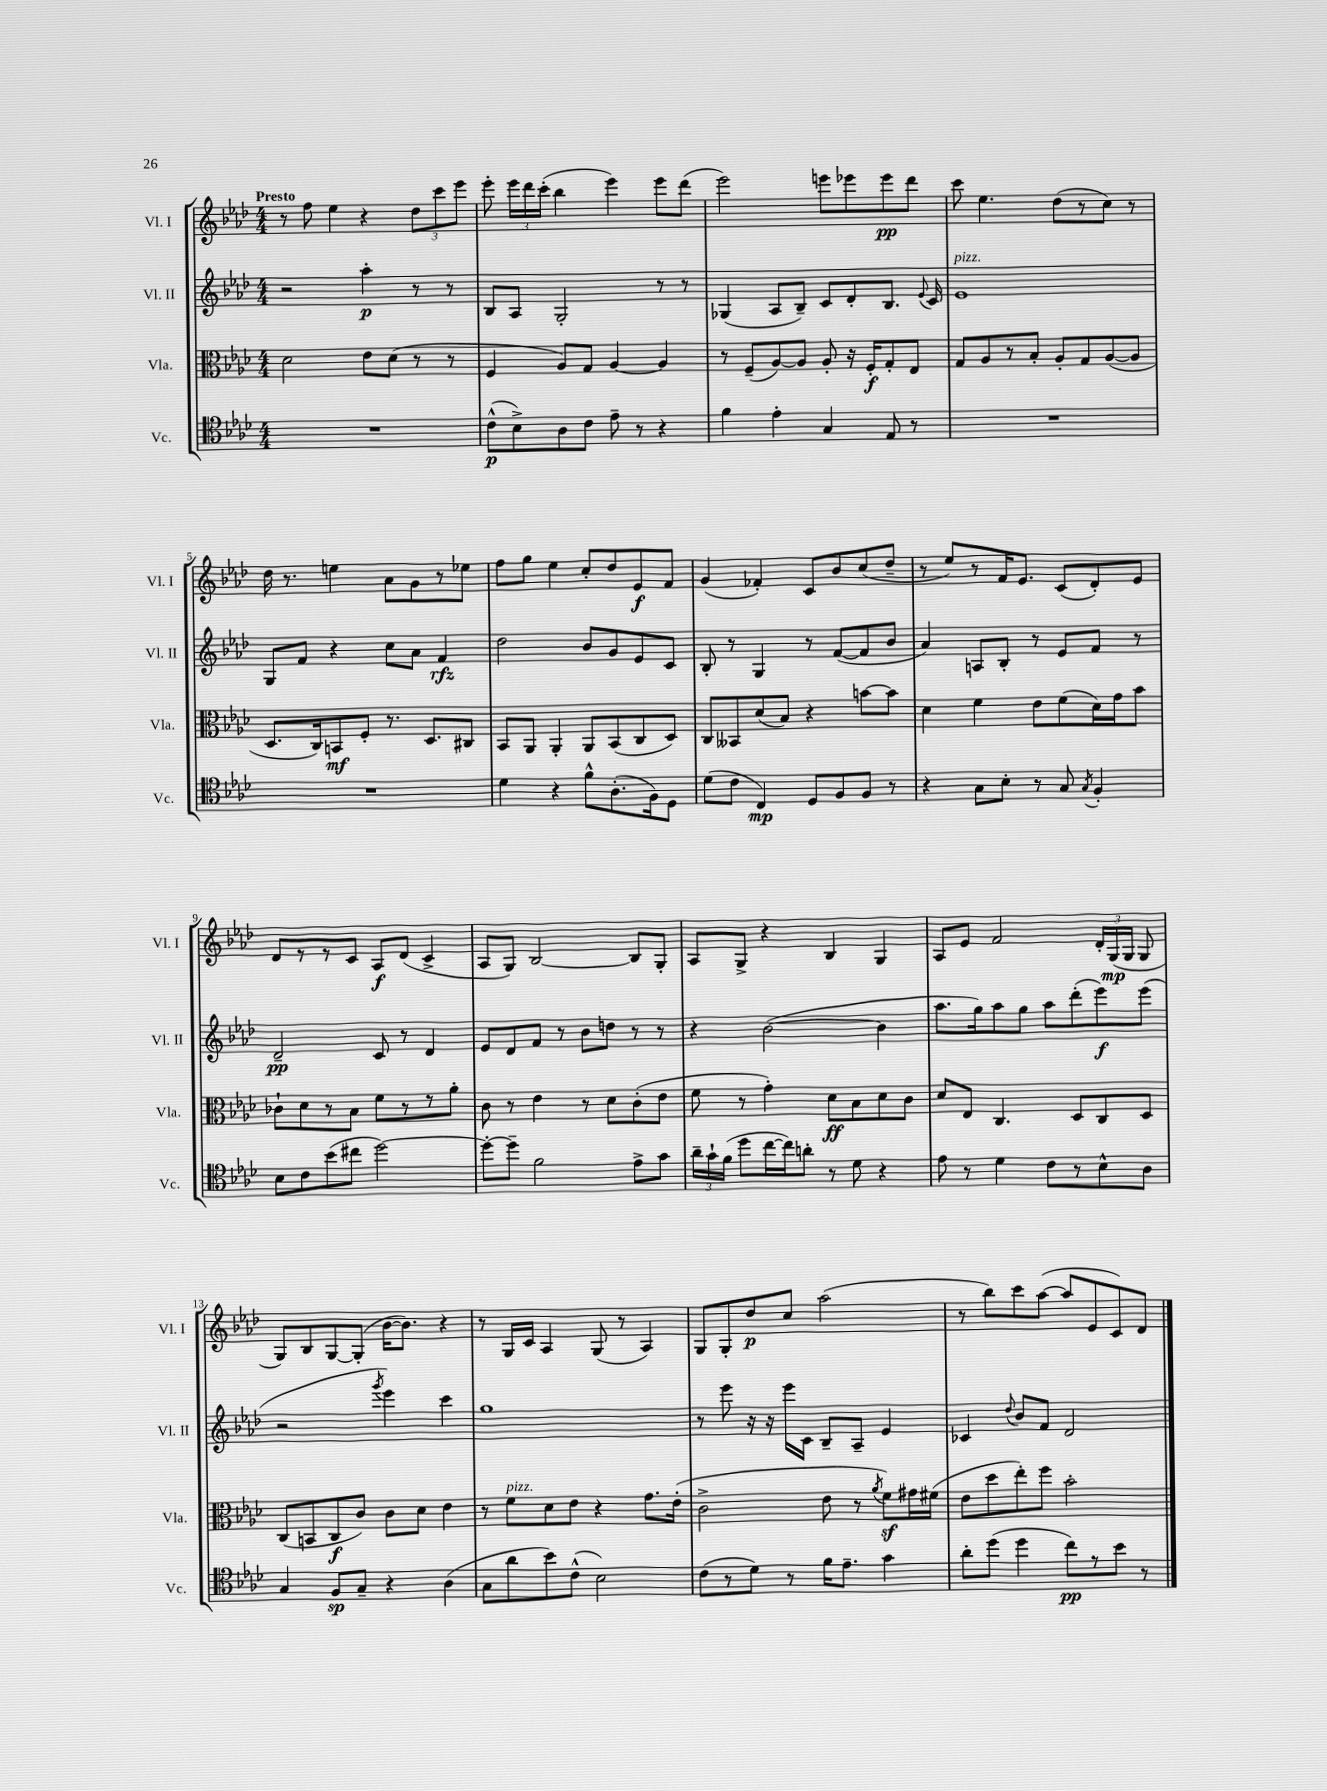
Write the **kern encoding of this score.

**kern	**kern	**kern	**kern
*staff4	*staff3	*staff2	*staff1
*clefC4	*clefC3	*clefG2	*clefG2
*k[b-e-a-d-]	*k[b-e-a-d-]	*k[b-e-a-d-]	*k[b-e-a-d-]
*M4/4	*M4/4	*M4/4	*M4/4
1r	2d-\	2r	8r
.	.	.	8ff\
.	.	.	4ee-\
.	8e-\L	4aa-'\	4r
.	(8d-\J	.	.
.	8r	8r	12dd-\L
.	.	.	12ccc\
.	8r	8r	.
.	.	.	12eee-\J
=	=	=	=
(8c^^\L	4F/	8B-/L	8eee-'\
8B-^\)	.	8A-/J	24eee-\LL
.	.	.	24ddd-\
.	.	.	(24ccc'\JJ
8A-\	8A-/L)	2G'/	4bb-\
8c\J	8G/J	.	.
8e-~\	[4A-/	.	4eee-\)
8r	.	.	.
4r	4A-/]	8r	8eee-\L
.	.	8r	(8ddd-\J
=	=	=	=
4f\	8r	(4G-/	2eee-\)
.	(8F~/L	.	.
4e-'\	[8A-/)	8A-/L	.
.	8A-/]J	8B-~/J)	.
4G/	8A-'/	8c/L	8eee\L
.	16r	8d-'/	8eee-\
.	16F'/LK	.	.
8E-/	8G'/	8.B-/J	8eee-\
8r	8E-/J	.	8ddd-\J
.	.	8qqe-/	.
.	.	16c/	.
=	=	=	=
1r	8G/L	1e-	8ccc\
.	8A-/	.	4.ee-\
.	8r	.	.
.	8B-'/J	.	.
.	8A-'/L	.	(8dd-\L
.	8G/	.	8r
.	([8A-/	.	8cc\J)
.	8A-/]J	.	8r
=	=	=	=
1r	8.D-/L	8G/L	16dd-\
.	.	.	8.r
.	.	8f/J	.
.	16C/k)	.	.
.	8BB/	4r	4ee\
.	8F'/J	.	.
.	8.r	8cc\L	8a-\L
.	.	8a-\J	8g\
.	8.D-/L	.	.
.	.	4f/	8r
.	8C#/J	.	8ee-\J
=	=	=	=
4d-\	8BB-/L	2dd-\	8ff\L
.	8AA-/J	.	8gg\J
4r	4AA-'/	.	4ee-\
8f^^\L	8AA-/L	8b-/L	8cc'/L
(8.A-'\	(8BB-/	8g/	8dd-/
.	8C/	8e-/	8e-/
16F\k)	.	.	.
8D-\J	8D-/J)	8c/J	8f/J
=	=	=	=
(8d-\L	8C/L	8B-'/	(4g/
8c\J	8BB--/	8r	.
4C/)	(8d-/	4G/	4f-'/)
.	8B-/J)	.	.
8D-/L	4r	8r	8c/L
8F/	.	([8f/L	8b-/
8F/J	[8b\L	8f/]	(8cc/
8r	8b\]J	8b-/J	8dd-~/J
=	=	=	=
4r	4d-\	4a-/)	8r
.	.	.	8ee-/L)
8G\L	4f\	8A/L	8r
8B-'\J	.	8B-'/J	16f/K
.	.	.	8.e-/J
8r	8e-\L	8r	.
8G/	(8f\	8e-/L	(8c/L
8qG/	.	.	.
4F'/	16d-\L)	8f/J	8d-'/)
.	16g\J	.	.
.	8b-\J	8r	8e-/J
=	=	=	=
8B-\L	8c-`\L	2d-~/	8d-/L
8c\	8d-\	.	8r
(8b-\	8r	.	8r
8cc#\J	8B-\J	.	8c/J
[2dd-\)	8f\L	8c/	8A-/L
.	8r	8r	(8d-/J
.	8r	4d-/	4c^/
.	8a-'\J	.	.
=	=	=	=
8dd-'\_L	8c\	8e-/L	8A-/L
8dd-~\]J	8r	8d-/	8G/J)
2f\	4e-\	8f/J	[2B-/
.	.	8r	.
.	8r	8b-\L	.
.	8d-\L	8dd\J	.
8e-^\L	(8c'\	8r	8B-/]L
8g\J	8e-\J	8r	8G'/J
=	=	=	=
24a-~\LL	8f\	4r	8A-/L
24g`\	.	.	.
(24f\JJ	.	.	.
8dd-\L	8r	.	8G^/J
[16cc\L	4g'\)	([2b-\	4r
16cc\]J)	.	.	.
8a'\J	.	.	.
8r	8d-\L	.	4B-/
8d-\	8B-\	.	.
4r	8d-\	4b-\]	4G/
.	8c\J	.	.
=	=	=	=
8e-\	8d-/L	8.aa-\L	8A-/L
8r	8E-/J	.	8e-/J
.	.	16gg\k)	.
4d-\	4.C/	8aa-\	2f/
.	.	8gg\J	.
8c\L	.	8aa-\L	.
8r	8D-/L	(8ddd-'\	.
8B-^^\	8C/	8eee-\)	24d-'/LL
.	.	.	(24G/
.	.	.	24G/JJ
8A-\J	8D-/J	(8eee-\J	8G/
=	=	=	=
4G/	(8C/L	2r	8G/L)
.	8BB/	.	8B-/
8F/L	8C/	.	[8G/
8G~/J	8c/J)	.	(8G'/]J
.	.	8qggg/	.
4r	8c\L	4eee-\)	[16b-\LK
.	.	.	8.b-\]J)
.	8d-\J	.	.
(4A-\	4e-\	4ccc\	4r
=	=	=	=
8G\L	8r	1gg	8r
8a-\	8f\L	.	16G/LL
.	.	.	16c/JJ
8b-\)	8d-\	.	4A-/
(8c^^\J	8e-\J	.	.
2B-\)	4r	.	(8G/
.	.	.	8r
.	8.g\L	.	4A-/)
.	(16e-'\Jk	.	.
=	=	=	=
(8c\L	2c^\	8r	8G/L
8r	.	8eee-\	8G'/
8d-\J)	.	16r	8dd-/
.	.	16r	.
8r	.	16eee-\LL	8cc/J
.	.	16c\JJ	.
16f\LK	8e-\	8B-~/L	(2aa-\
8.e-~\J	.	.	.
.	8r	8A-~/J	.
.	8qa-/	.	.
4g\	8f\L)	4e-/	.
.	16g#\L	.	.
.	(16f#\JJ	.	.
=	=	=	=
8a-'\L	8e-\L	4c-/	8r
(8dd-\J	8dd-\	.	8bb-\L)
.	.	8qqdd-/	.
4dd-\	8ee-'\)	8b-/L	8ccc\
.	8ff\J	8f/J	([8aa-\J
8cc\L)	2b-'\	2d-/	8aa-/]L
8r	.	.	8e-/
8b-\J	.	.	8c/)
8r	.	.	8d-/J
==	==	==	==
*-	*-	*-	*-
